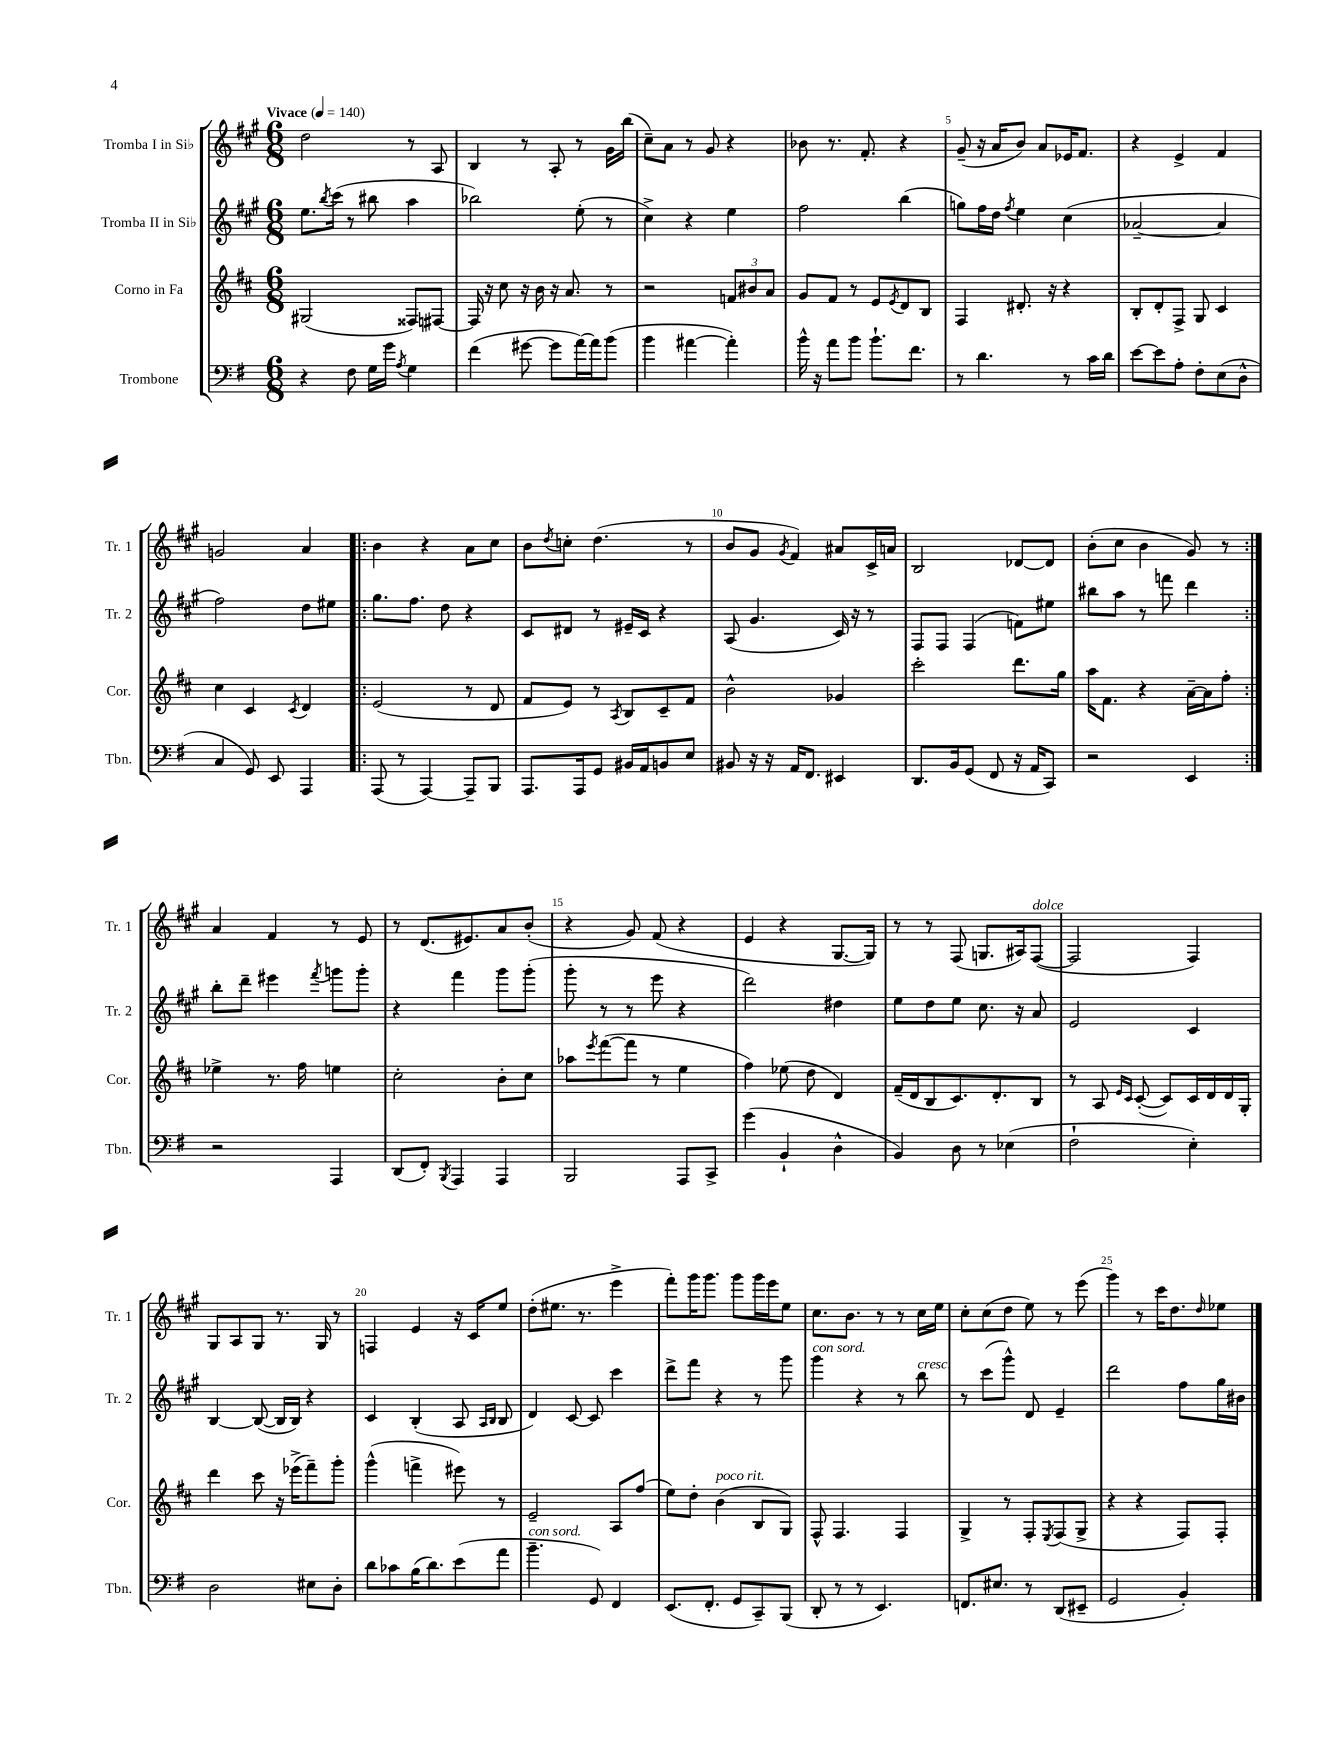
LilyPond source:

<<
\new StaffGroup <<
\new Staff = "s0" \with { instrumentName = "Tromba I in Sib" shortInstrumentName = "Tr. 1" } {
    \clef treble \key a \major \numericTimeSignature \time 6/8 \tempo "Vivace" 4 = 140
    d''2 r8 a8 |
    b4 r8 a8-. r8 gis'16 b''16( |
    cis''8--) a'8 r8 gis'8 r4 |
    bes'8 r8. fis'8.-. r4 |
    gis'8--( r16 a'16 b'8) a'8 ees'16 fis'8. |
    r4 e'4-> fis'4 |
    g'2 a'4 |
    \repeat volta 2 { b'4 r4 a'8 cis''8 |
    b'8 \acciaccatura { d''8 } c''8-. d''4.( r8 |
    b'8 gis'8 \acciaccatura { gis'8 } fis'4) ais'8 cis'16-> a'16 |
    b2 des'8~ des'8 |
    b'8-.( cis''8 b'4 gis'8) r8 | }
    a'4 fis'4 r8 e'8 |
    r8 d'8.( eis'8.) a'8 b'8-.( |
    r4 gis'8) fis'8( r4 |
    e'4 r4 gis8.~ gis16) |
    r8 r8 fis8( g8. ais16) fis8~^\markup { \italic "dolce" }( |
    fis2 fis4) |
    gis8 a8 gis8 r8. gis16 r8 |
    f4 e'4 r16 cis'16 e''8 |
    d''8-.( eis''8. r8. e'''4-> |
    fis'''8-.) gis'''16 gis'''8. gis'''8 gis'''16 e'''16 e''8 |
    cis''8. b'8. r8 r8 cis''16 e''16 |
    cis''8-. cis''8( d''8 e''8) r8 e'''8( |
    gis'''4) r8 cis'''16 d''8. \grace { d''16 } ees''8 \bar "|." |
}
\new Staff = "s1" \with { instrumentName = "Tromba II in Sib" shortInstrumentName = "Tr. 2" } {
    \clef treble \key a \major \numericTimeSignature \time 6/8
    e''8. \acciaccatura { b''8 } cis'''16( r8 bis''8 a''4 |
    bes''2) e''8-.( r8 |
    cis''4->) r4 e''4 |
    fis''2 b''4( |
    g''8) fis''16 d''16 \acciaccatura { fis''8 } e''4 cis''4( |
    aes'2~-- aes'4 |
    fis''2) d''8 eis''8 |
    \repeat volta 2 { gis''8. fis''8. d''8 r4 |
    cis'8 dis'8 r8 eis'16-- cis'16 r4 |
    a8( gis'4. cis'16) r16 r8 |
    fis8 fis8 fis4( f'8) eis''8 |
    bis''8 a''8 r8 f'''8 d'''4 | }
    b''8-. d'''8-- eis'''4 \acciaccatura { fis'''8 } g'''8 g'''8-. |
    r4 fis'''4 gis'''8 gis'''8-.( |
    gis'''8-. r8 r8 e'''8 r4 |
    d'''2) dis''4 |
    e''8 d''8 e''8 cis''8. r16 a'8 |
    e'2 cis'4 |
    b4~ b8~( b16 b16) r4 |
    cis'4 b4-.( a8 \grace { a16 b16 } b8 |
    d'4) cis'8~ cis'8 cis'''4 |
    d'''8-> fis'''8 r4 r8 gis'''8 |
    gis'''4^\markup { \italic "con sord." } r4 r8 b''8^\markup { \italic "cresc." } |
    r8 cis'''8( gis'''8-^) d'8 e'4-- |
    d'''2 fis''8 gis''16 bis'16 \bar "|." |
}
\new Staff = "s2" \with { instrumentName = "Corno in Fa" shortInstrumentName = "Cor." } {
    \clef treble \key d \major \numericTimeSignature \time 6/8
    gis2( fisis8) fis8~ |
    fis16 r16 cis''8 r16 b'16 r16 a'8. r8 |
    r2 \tuplet 3/2 { f'8 bis'8 a'8 } |
    g'8 fis'8 r8 e'8 \acciaccatura { e'8 } d'8 b8 |
    fis4 dis'8.-. r16 r4 |
    b8-. d'8-. fis8-> g8 cis'4 |
    cis''4 cis'4 \acciaccatura { cis'8 } d'4 |
    \repeat volta 2 { e'2( r8 d'8 |
    fis'8 e'8) r8 \acciaccatura { a8 } b8 cis'8-- fis'8 |
    b'2-^ ges'4 |
    cis'''2-. d'''8. g''16 |
    a''16 fis'8. r4 a'16~-- a'16 fis''8-. | }
    ees''4-> r8. fis''16 e''4 |
    cis''2-. b'8-. cis''8 |
    aes''8 \acciaccatura { e'''8 } fis'''8~( fis'''8 r8 e''4 |
    fis''4) ees''8( d''8 d'4) |
    fis'16--( d'16 b8 cis'8.) d'8.-. b8 |
    r8 a8 \grace { e'16 cis'16 } cis'8~-.( cis'8) cis'16 d'16 d'16 g16-. |
    d'''4 cis'''8 r16 ees'''16->( fis'''8--) g'''8-. |
    g'''4-^( f'''4-> eis'''8) r8 |
    e'2-- a8 fis''8( |
    e''8) d''8-. b'4^\markup { \italic "poco rit." }( b8 g8) |
    fis8-^ fis4. fis4 |
    g4-> r8 fis8-. \acciaccatura { e8 } fis8( g8-> |
    r4 r4 fis8) fis8-. \bar "|." |
}
\new Staff = "s3" \with { instrumentName = "Trombone" shortInstrumentName = "Tbn." } {
    \clef bass \key g \major \numericTimeSignature \time 6/8
    r4 fis8 g16 g'16 \acciaccatura { a8 } g4 |
    fis'4( gis'8~ gis'8 a'16~) a'16 b'8( |
    b'4 ais'4~ ais'4-.) |
    b'16-^ r16 a'8 b'8 b'8.-! fis'8. |
    r8 d'4. r8 c'16 d'16 |
    e'8~ e'8 a8-. fis8-. e8( d8-^ |
    c4 g,8) e,8 a,,4 |
    \repeat volta 2 { a,,8( r8 a,,4~) a,,8-- b,,8 |
    a,,8. a,,16 g,8 bis,16 a,16 b,8 e8 |
    bis,8 r16 r16 a,16 fis,8. eis,4 |
    d,8. b,16 g,8( fis,8 r16 a,16 c,8) |
    r2 e,4 | }
    r2 a,,4 |
    d,8( fis,8-.) \acciaccatura { b,,8 } a,,4 a,,4 |
    b,,2 a,,8 c,8-> |
    g'4( b,4-! d4-^ |
    b,4) d8 r8 ees4( |
    fis2-! e4-.) |
    d2 eis8 d8-. |
    d'8 ces'8 b16( d'8.) e'8( a'8 |
    b'4.--^\markup { \italic "con sord." } g,8) fis,4 |
    e,8.( fis,8.-. g,8 c,8--) b,,8( |
    d,8-. r8 r8 e,4.) |
    f,8. eis8. r8 d,8( eis,8-- |
    g,2 b,4-.) \bar "|." |
}
>>
>>
\layout { \context { \Score \override BarNumber.break-visibility = ##(#f #t #t) barNumberVisibility = #(every-nth-bar-number-visible 5) } }
